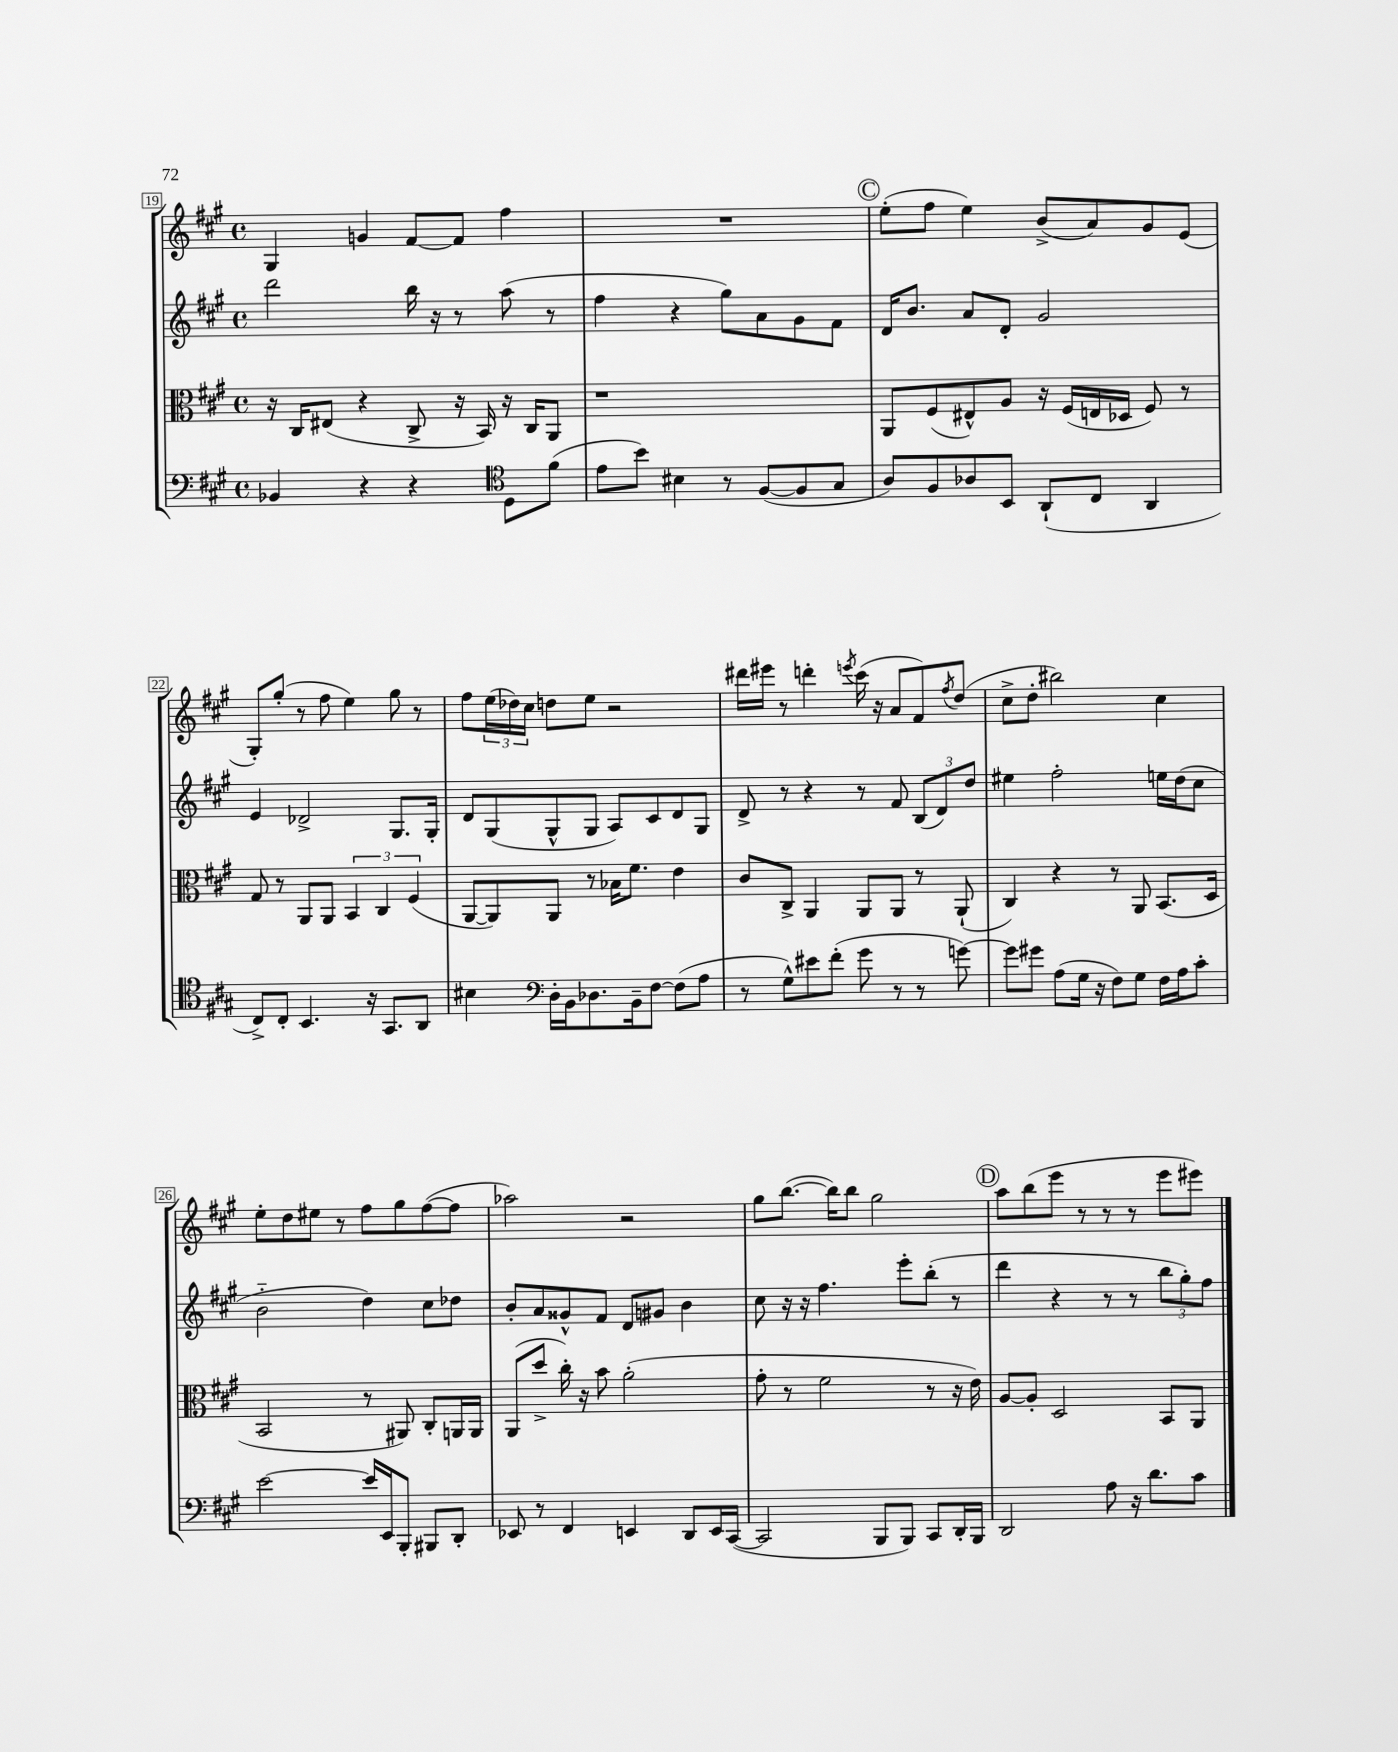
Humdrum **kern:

**kern	**kern	**kern	**kern
*staff4	*staff3	*staff2	*staff1
*clefF4	*clefC3	*clefG2	*clefG2
*k[f#c#g#]	*k[f#c#g#]	*k[f#c#g#]	*k[f#c#g#]
*M4/4	*M4/4	*M4/4	*M4/4
*met(c)	*met(c)	*met(c)	*met(c)
4BB-	16r	2ddd	4G#
.	16C#	.	.
.	(8E#	.	.
4r	4r	.	4g
4r	8C#^	16bb	[8f#
.	.	16r	.
.	16r	8r	8f#]
.	16BB)	.	.
*clefC4	*	*	*
8D	16r	(8aa	4ff#
.	16C#	.	.
(8f#	8AA	8r	.
=	=	=	=
8e	1r	4ff#	1r
8b)	.	.	.
4B#	.	4r	.
8r	.	8gg#)	.
([8F#	.	8a	.
8F#]	.	8g#	.
8G#	.	8f#	.
=	=	=	=
8A)	8AA	16d	(8ee'
.	.	8.b	.
8F#	(8F#	.	8ff#
8A-	8E#^^)	8a	4ee)
8BB	8A	8d'	.
(8AA`	16r	2g#	(8b^
.	(16F#	.	.
8C#	16E	.	8a)
.	16D-	.	.
4AA	8F#)	.	8g#
.	8r	.	(8e
=	=	=	=
8C#^)	8G#	4e	8G#')
8C#'	8r	.	(8gg#'
4.BB	8AA	2d-^	8r
.	8AA	.	8ff#
.	6BB	.	4ee)
16r	.	.	.
.	6C#	.	.
8.GG#	.	.	.
.	.	8.G#	8gg#
.	(6F#	.	.
8AA	.	.	8r
.	.	16G#'	.
=	=	=	=
4B#	[8AA	8d	8ff#
.	8AA])	(8G#	(24ee
.	.	.	24dd-)
.	.	.	24cc#
*clefF4	*	*	*
16D'	8AA	8G#^^	8dd
16BB	.	.	.
8.D-	8r	8G#	8ee
.	16B-	8A)	2r
16BB~	8.f#	.	.
[8F#	.	8c#	.
(8F#]	4e	8d	.
8A	.	8G#	.
=	=	=	=
8r	8c#	8d^	16ddd#
.	.	.	16eee#
8G#^^)	8C#^	8r	8r
8e#	4AA	4r	4ddd'
(8f#'	.	.	.
.	.	.	8qeee
8g#	8AA	8r	(16ccc#
.	.	.	16r
8r	8AA	8f#	8a
8r	8r	(12B	8f#)
.	.	12d)	.
.	.	.	8qff#
[8g)	(8AA`	.	(8dd
.	.	12dd	.
=	=	=	=
8g]	4C#)	4ee#	8cc#^
8g#	.	.	8dd'
(8A	4r	2ff#'	2bb#)
16G#	.	.	.
16r	.	.	.
8F#)	8r	.	.
8G#	8AA	.	.
16F#	(8.BB	16ee	4cc#
16A	.	(16dd	.
8c#'	.	8cc#	.
.	16D	.	.
=	=	=	=
[2e	2BB	2b'~	8ee'
.	.	.	8dd
.	.	.	8ee#
.	.	.	8r
16e]	8r	4dd)	8ff#
16EE	.	.	.
8BBB'	8AA#)	.	8gg#
8BBB#	8C#'	8cc#	([8ff#
8DD'	16AA	8dd-	8ff#]
.	16AA	.	.
=	=	=	=
8EE-	(8AA	8b'	2aa-)
8r	8dd^	8a	.
4FF#	16cc#')	8g##^^	.
.	16r	.	.
.	8b	8f#	.
4EE	(2a'	8d	2r
.	.	8g#	.
8DD	.	4b	.
16EE	.	.	.
([16CC#	.	.	.
=	=	=	=
2CC#]	8g#'	8cc#	8gg#
.	8r	16r	([8.bb
.	.	16r	.
.	2f#	4.ff#	.
.	.	.	16bb])
.	.	.	8bb
8BBB	.	.	2gg#
8BBB)	.	8eee'	.
8CC#	8r	(8bb'	.
16DD'	16r	8r	.
16BBB	16e)	.	.
=	=	=	=
2DD	[8A	4ddd	8aa
.	8A']	.	(8bb
.	2D	4r	8eee
.	.	.	8r
8A	.	8r	8r
16r	.	8r	8r
8.d	.	.	.
.	8BB	12bb	8eee
.	.	12gg#')	.
8c#	8AA	.	8eee#)
.	.	12ff#	.
==	==	==	==
*-	*-	*-	*-
